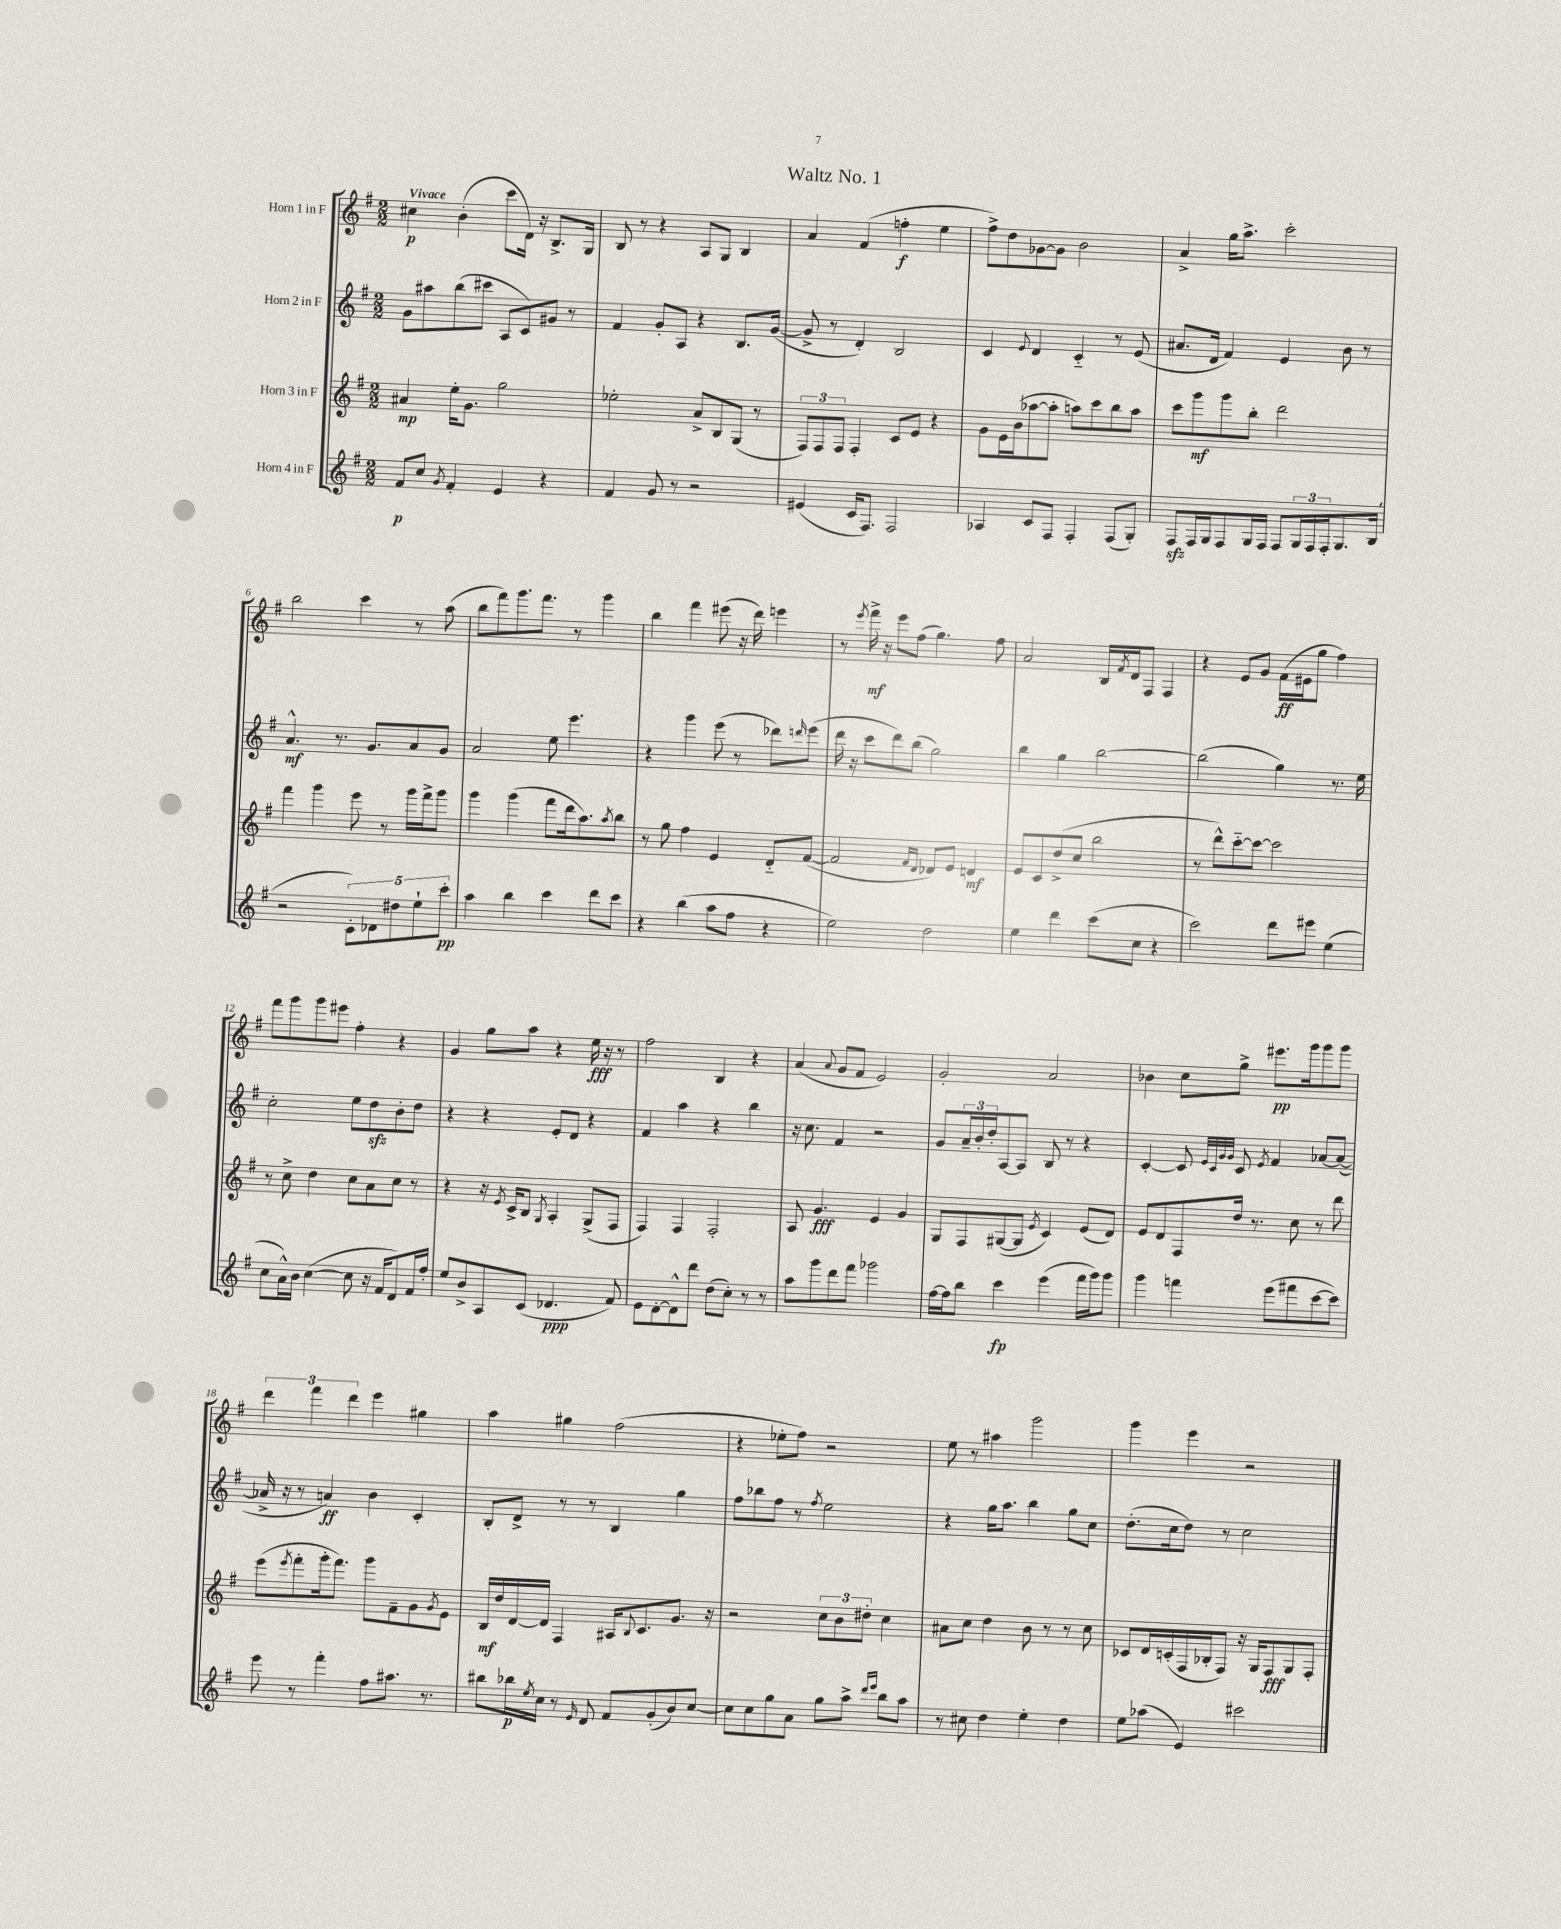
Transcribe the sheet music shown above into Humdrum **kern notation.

**kern	**kern	**kern	**kern
*staff4	*staff3	*staff2	*staff1
*clefG2	*clefG2	*clefG2	*clefG2
*k[f#]	*k[f#]	*k[f#]	*k[f#]
*M2/2	*M2/2	*M2/2	*M2/2
8f#/L	4a#/	8g\L	4cc#\
8cc/J	.	8aa#\	.
8qg/	.	.	.
4f#'/	16ee'\LK	(8bb\	(4b'\
.	8.g\J	.	.
.	.	8ccc#\J	.
4e/	2gg\	8A/L	8ccc\L
.	.	8c/)	16d\Jk)
.	.	.	16r
4r	.	8g#/J	8.B^/L
.	.	8r	.
.	.	.	16G/Jk
=	=	=	=
4f#/	2ee-'\	4f#/	8B/
.	.	.	8r
8g/	.	8g'/L	4r
8r	.	8A/J	.
2r	8a^/L	4r	8A/L
.	8B/	.	8G/J
.	(8G/J	8.B/L	4B/
.	8r	.	.
.	.	([16g/Jk	.
=	=	=	=
(4e#/	12F#/L)	8g^/]	4a/
.	12F#/	.	.
.	.	8r	.
.	12F#/J	.	.
16c/LK	4F#'/	4d'/)	(4f#/
8.F#/J)	.	.	.
2F#/	8c/L	2B/	4ff'\
.	8e/J	.	.
.	4r	.	4ee\
=	=	=	=
4A-/	8g\L	4c/	8ff#^\L)
.	16e\L	.	8dd\
.	(16b\J	.	.
.	.	8qqe/	.
8c/L	[8aa-\	4d/	[8g-\
8F#/J	8aa-'\]J	.	8g-\]J
4F#'/	8aa\L)	4c'~/	2b\
.	8ccc\	.	.
(8F#/L	8bb\	8r	.
8G'/J)	8aa\J	(8e/	.
=	=	=	=
8F#/L	8ccc\L	8.a#/L	4a^/
16F#/L	8ggg\	.	.
16G/J	.	16d/Jk	.
8F#/	8ggg\	4f#/)	16gg\LK
.	.	.	8.aa^\J
16G/L	8bb'\J	.	.
16F#/JJ	.	.	.
8F#/L	2ddd\	4e/	2ccc'\
24G/L	.	.	.
24F#/	.	.	.
24F#'/J	.	.	.
8.G/	.	8b\	.
.	.	8r	.
(16B/Jk	.	.	.
=	=	=	=
2r	4fff#\	4.a^^/	2bb\
.	4ggg\	.	.
.	.	8.r	.
10c'\L)	8eee\	.	4ccc\
.	.	8.g/L	.
10d-\	.	.	.
.	8r	.	.
10dd#\	.	.	.
.	16ggg\LL	8a/	8r
10ee`\	.	.	.
.	16fff#^\J	.	.
.	8ggg\J	8g/J	(8aa\
10ccc'\J	.	.	.
=	=	=	=
4aa\	4ggg\	2a/	8bb\L
.	.	.	8fff#\)
4bb\	(4ggg\	.	8.ggg\
.	.	.	8.fff#\J
4ccc\	8fff#\L	8ee\	.
.	16ddd\k	4.eee\	8r
.	8.aa\)	.	.
8ddd\L	.	.	4ggg\
.	8qaa/	.	.
8ccc\J	8bb\J	.	.
=	=	=	=
4r	8r	4r	4bb\
.	8gg\	.	.
(4bb\	4ff#\	4ggg\	4fff#\
8aa\L	4e/	(8eee\	(8eee#\
8ff#\J	.	8r	16r
.	.	.	16ddd\)
4r	8d'~/L	8ddd-\L)	4eee\
.	.	16qqddd/	.
.	([8f#/J	(8eee\J	.
=	=	=	=
2ee\)	2f#/]	16ddd\	8r
.	.	16r	.
.	.	.	8qeee/
.	.	8ccc\L	16fff#^\
.	.	.	16r
.	.	8ddd\)	8eee\L
.	.	(8bb\J	(8ff#\J
.	16qqf#/LL	.	.
.	16qqd/JJ	.	.
2dd\	8d-/L)	2gg\)	4.gg\)
.	8e/J	.	.
.	4d/	.	.
.	.	.	8ff#\
=	=	=	=
4ee\	8e/L	4bb\	2a/
.	8c/	.	.
4ddd\	(8dd^/	4gg\	.
.	8cc/J	.	.
(8ccc\L	2bb\	[2bb\	16B/LL
.	.	.	8qf#/
.	.	.	16d/J
8cc\J	.	.	8F#/J
4r	.	.	4F#/
=	=	=	=
2ccc\)	8r	(2bb\]	4r
.	8ddd^^\L)	.	.
.	[8ccc'~\	.	8e/L
.	8ccc\_J	.	8g/J
8ddd\L	2ccc\]	4gg\)	(16f#\LL
.	.	.	16e#\J
8eee#\J	.	.	8gg\J
(4ee\	.	8.r	4ff#\)
.	.	16ee\	.
=	=	=	=
8cc\L	8r	2cc'\	8fff#\L
16a^^\L)	8cc^\	.	8ggg\
16b\JJ	.	.	.
([4cc\	4dd\	.	8ggg\
.	.	.	8eee#\J
8cc\]	8cc\L	8ee\L	4ff#'\
16r	8a\	8dd\	.
16f#/LK	.	.	.
8d/)	8cc\J	8b'\	4r
16f#/L	8r	8dd\J	.
16ff#'/JJ	.	.	.
=	=	=	=
8ee/L	4r	4r	4g/
8b^/	.	.	.
8A/	16r	4r	8gg\L
.	8qe/	.	.
.	16c^/LK	.	.
(8c/J	8B/J	.	8aa\J
.	8qG/	.	.
4.d-/	4A'/	8e'/L	4r
.	.	8d/J	.
.	(8G^/L	4r	16ee\
.	.	.	16r
8f#/)	8F#/J	.	8r
=	=	=	=
8e\L	4F#/)	4f#/	2ff#\
[8d'\	.	.	.
8d^^\]	4F#/	4aa\	.
8ddd\J	.	.	.
(8dd\L	2F#'/	4r	4B/
8cc'\J)	.	.	.
8r	.	4bb\	4r
8r	.	.	.
=	=	=	=
8aa\L	8A/	16r	(4a/
.	.	8.cc\	.
8ggg\	4.g/	.	.
.	.	.	8qqa/
8ddd\	.	4f#/	8g/L
8fff#\J	.	.	8f#/J
2ggg-\	4e/	2r	2e/)
.	4g/	.	.
=	=	=	=
[16ff#\LL	8G/L	8g/L	2g'/
16ff#\]J	.	.	.
8bb\J	8F#/	24a~/L	.
.	.	24b'/	.
.	.	24dd'/J	.
4ccc\	([8G#/	[8A/	.
.	8G#/]J	8A/]J	.
.	8qe/	.	.
(4eee\	4c/)	8B/	2a/
.	.	8r	.
16fff#\LL	(8e/L	4r	.
16ggg\J)	.	.	.
8ggg\J	8d/J)	.	.
=	=	=	=
4ggg\	8e/L	[4c'/	4b-\
.	8d/	.	.
4fff\	8F#/	8c/]	8cc\L
.	.	32qqe/LLL	.
.	.	32qqc/	.
.	.	32qqg/	.
.	.	32qqg/JJJ	.
.	16dd/Jk	8c/	8gg^\J
.	8.r	.	.
.	.	8qe/	.
(8eee\L	.	4f#/	8.eee#\L
8fff#\	8cc\	.	.
.	.	.	16ggg\k
[8ccc\	8r	[8a-/L	8ggg\
8ccc\]J)	8ddd\	(8a-/_J	8ggg\J
=	=	=	=
8eee\	(8eee\L	16a-^/]	6ddd\
.	.	16r	.
.	8qeee/	.	.
8r	8fff#'\	8r	.
.	.	.	6fff#\
4fff#'\	16ggg'\k	4a/)	.
.	8.fff#\J)	.	.
.	.	.	6ddd\
8ff#\L	8ggg\L	4b\	4eee\
8.aa#\J	8f#~\	.	.
.	8g\	4c'/	4gg#\
8.r	.	.	.
.	8qg/	.	.
.	8e\J	.	.
=	=	=	=
8bb#\L	16B/LL	8B'/L	4aa\
.	16dd/	.	.
16bb-\L	[16d/	8d^/J	.
8qee/	.	.	.
16cc\JJ	16d/]JJ	.	.
8r	4F#/	8r	4gg#\
16qqe/	.	.	.
8d/	.	8r	.
8f#/L	16A#/LK	4B/	(2ff#\
.	8qqB/	.	.
.	8.c/	.	.
(8g'/	.	.	.
8b/)	8.g/J	4gg\	.
[8cc/J	.	.	.
.	16r	.	.
=	=	=	=
8cc\]L	2r	8ff#\L	4r
8cc\	.	8bb-\	.
8gg\	.	8ff#\J	8ee-'\L
8a\J	.	8r	8ff#\J)
.	.	8qff#/	.
8gg\L	12cc\L	2ee\	2r
.	12b\	.	.
8aa^\J	.	.	.
.	12dd#'\J	.	.
16qqddd/LL	.	.	.
16qqeee/JJ	.	.	.
8bb\L	4cc\	.	.
8aa\J	.	.	.
=	=	=	=
8r	8a#\L	4r	8ee\
8cc#\	8cc\J	.	8r
4dd\	4dd\	16gg\LK	4aa#\
.	.	8.aa\J	.
4ee'\	8b\	4bb\	2ggg\
.	8r	.	.
4dd\	8r	8gg\L	.
.	8cc\	8cc\J	.
=	=	=	=
8ee\L	8c-/L	(8.dd'\L	4ggg\
(8aa-\J	16d/L	.	.
.	(16c'/	16cc\k	.
4e/)	16F#/	8dd\J)	4eee\
.	16B-'/J	.	.
.	8F#/J)	8r	.
2ccc#\	16r	2cc\	2r
.	16G/LK	.	.
.	8F#/	.	.
.	8G/	.	.
.	8F#'/J	.	.
==	==	==	==
*-	*-	*-	*-
